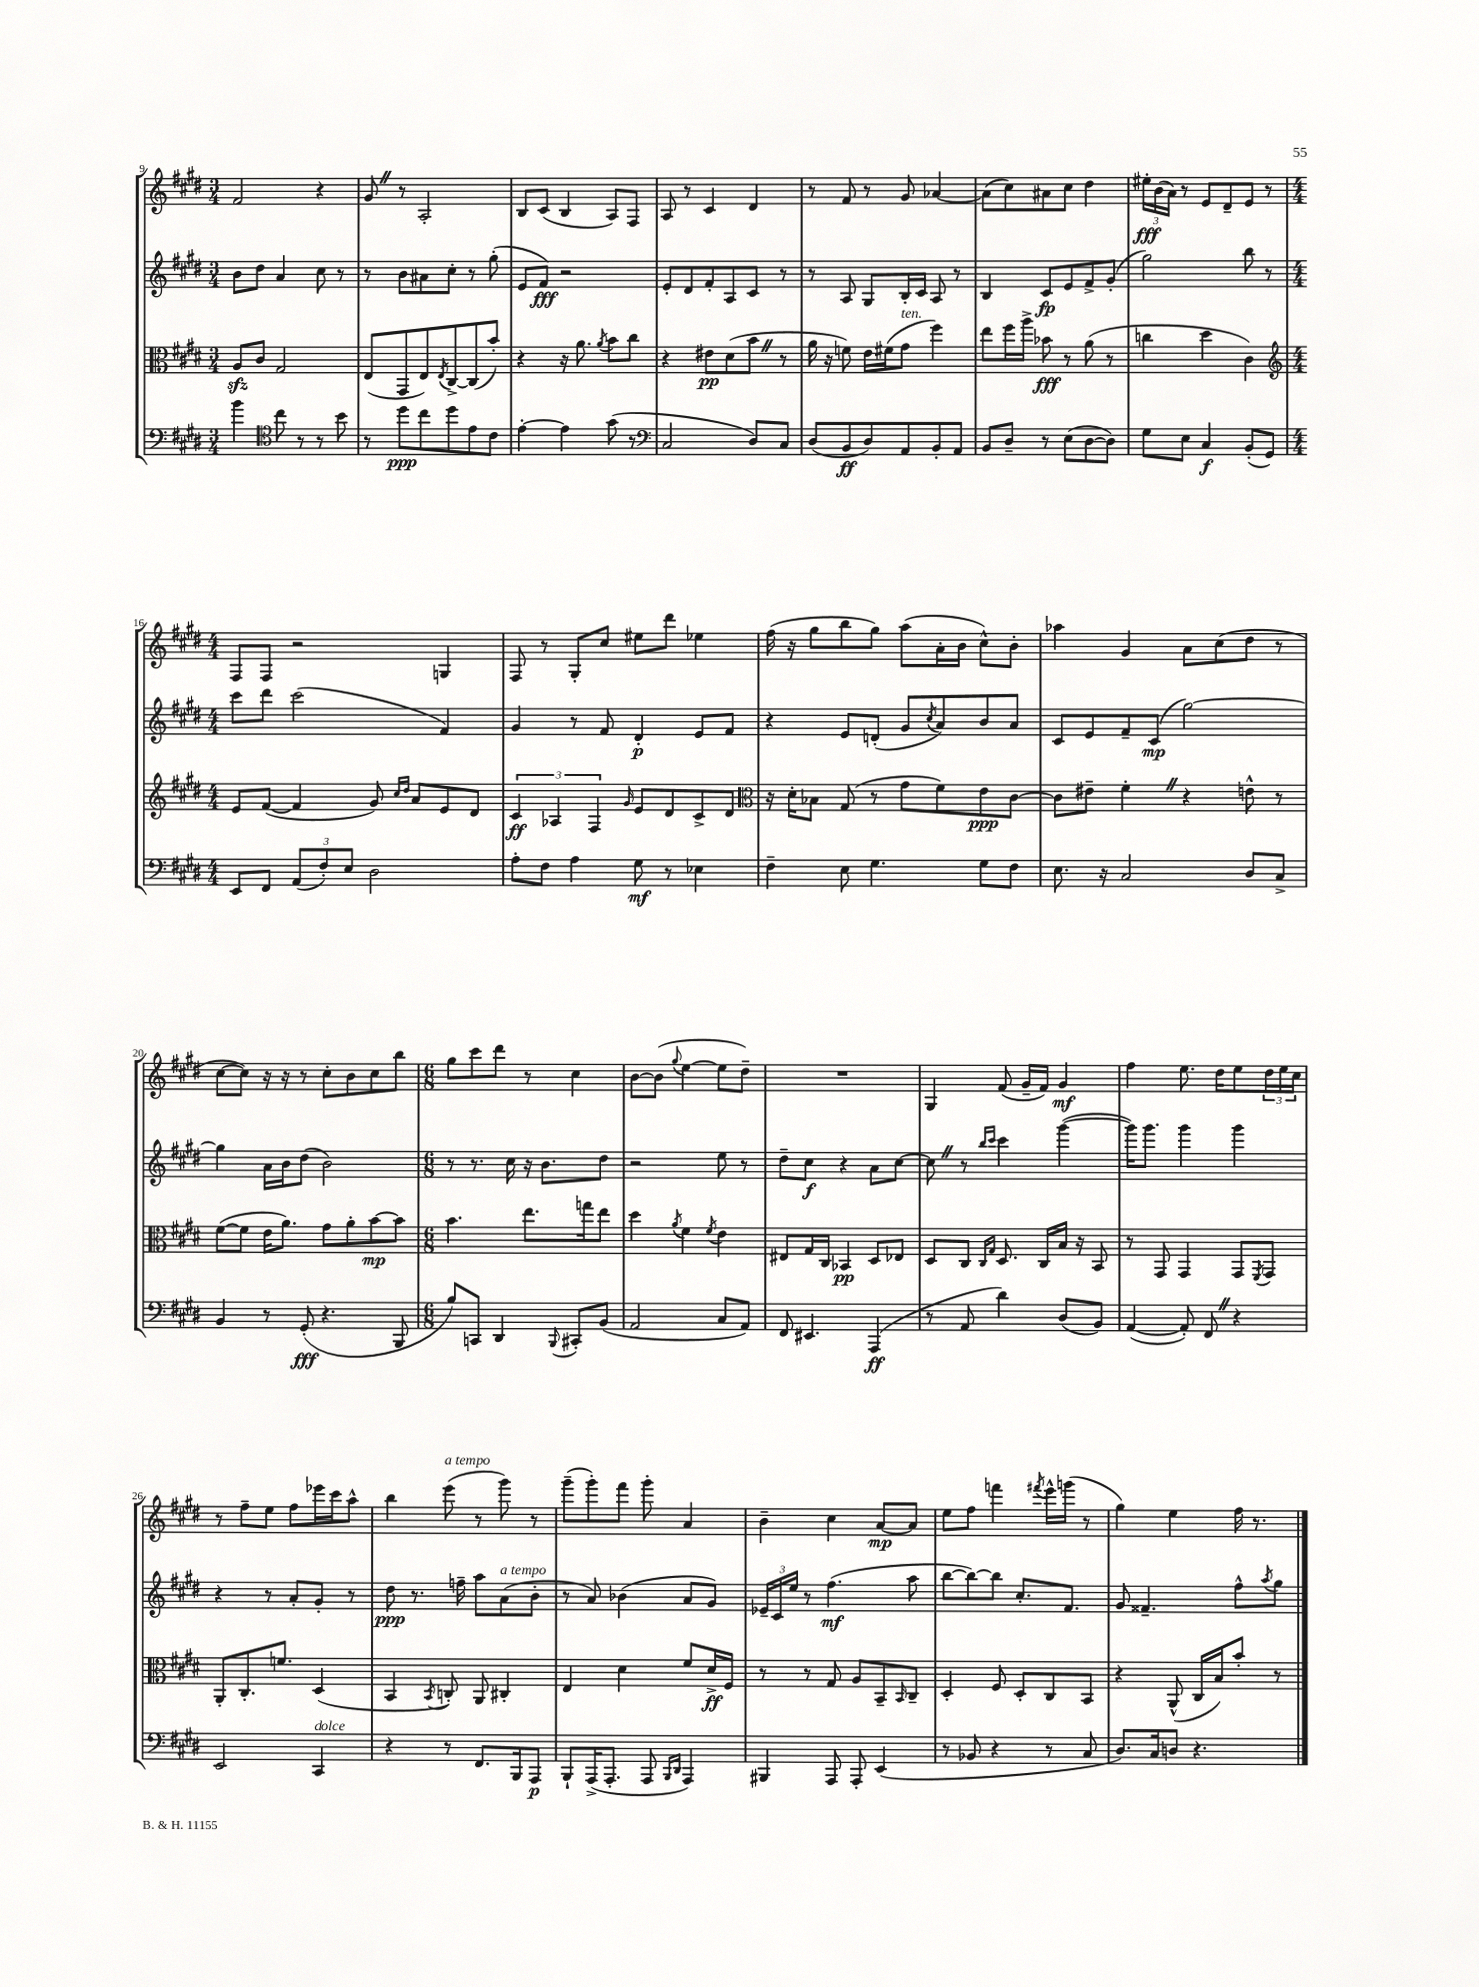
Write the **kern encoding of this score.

**kern	**kern	**kern	**kern
*staff4	*staff3	*staff2	*staff1
*clefF4	*clefC3	*clefG2	*clefG2
*k[f#c#g#d#]	*k[f#c#g#d#]	*k[f#c#g#d#]	*k[f#c#g#d#]
*M3/4	*M3/4	*M3/4	*M3/4
4b	8A	8b	2f#
.	8c#	8dd#	.
*clefC4	*	*	*
8cc#	2G#	4a	.
8r	.	.	.
8r	.	8cc#	4r
8b	.	8r	.
=	=	=	=
8r	(8E	8r	8g#
8dd#	8GG#	8b	8r
8cc#	8E)	8a#	2A'
.	8qE	.	.
8dd#	[8C#^	8cc#'	.
8e	(8C#]	8r	.
8c#	8b')	(8gg#'	.
=	=	=	=
[4e'	4r	8e	8B
.	.	8f#)	(8c#
4e]	16r	2r	4B
.	8.a	.	.
.	8qa	.	.
(8g#	8b	.	8A)
8r	8cc#	.	8F#
=	=	=	=
*clefF4	*	*	*
2C#	4r	8e'	8A
.	.	8d#	8r
.	8e#	8f#'	4c#
.	(8d#	8A	.
8D#)	8b	8c#	4d#
8C#	8r	8r	.
=	=	=	=
(8D#	16a	8r	8r
.	16r	.	.
8BB	8f)	8A	8f#
8D#)	16e	8G#	8r
.	(16f#	.	.
8AA	8g#	16B'	8g#
.	.	16c#	.
8BB'	4ff#)	8A	[4a-
8AA	.	8r	.
=	=	=	=
8BB	8ee	4B	(8a-]
8D#~	16ff#	.	8cc#)
.	16aa^	.	.
8r	8b-	8c#	8a#
(8E	8r	8e	8cc#
[8D#	(8a	8f#^	4dd#
8D#])	8r	(8g#'	.
=	=	=	=
8G#	4cc	2gg#)	24ee#'
.	.	.	(24b
.	.	.	24a)
8E	.	.	8r
4C#	4dd#	.	8e
.	.	.	8d#~
(8BB'	4c#)	8bb	8e
8GG#)	.	8r	8r
=	=	=	=
*	*clefG2	*	*
*M4/4	*M4/4	*M4/4	*M4/4
8EE	8e	8ccc#	8F#
8FF#	([8f#	8ddd#	8F#
(12AA	4f#]	(2ccc#	2r
12F#')	.	.	.
12E	.	.	.
2D#	8g#)	.	.
.	16qqcc#	.	.
.	16qqdd#	.	.
.	8a	.	.
.	8e	4f#)	4G
.	8d#	.	.
=	=	=	=
8A'	6c#	4g#	8F#
8F#	.	.	8r
.	6A-	.	.
4A	.	8r	8G#'
.	6F#	.	.
.	.	8f#	8cc#
.	16qqg#	.	.
8G#	8e	4d#'	8ee#
8r	8d#	.	8ddd#
4E-	8c#^	8e	4ee-
.	8d#	8f#	.
=	=	=	=
*	*clefC3	*	*
4F#~	16r	4r	(16ff#
.	16d#'	.	16r
.	8B-	.	8gg#
8E	(8G#	8e	8bb
4.G#	8r	(8d'	8gg#)
.	8g#	8g#	(8aa
.	.	8qcc#	.
.	8f#)	8a)	16a'
.	.	.	16b
8G#	8e	8b	8cc#^^)
8F#	[8c#	8a	8b'
=	=	=	=
8.E	8c#]	8c#	4aa-
.	8e#~	8e	.
16r	.	.	.
2C#	4f#'	8f#~	4g#
.	.	(8c#	.
.	4r	[2gg#)	8a
.	.	.	(8cc#
8D#	8e^^	.	8dd#
8C#^	8r	.	8r
=	=	=	=
4BB	([8f#	4gg#]	[8cc#
.	8f#]	.	8cc#])
8r	16e	16a	16r
.	8.a)	16b	16r
(8GG#'	.	(8dd#	8r
4.r	8g#	2b)	8cc#'
.	8a'	.	8b
.	[8b	.	8cc#
8BBB	8b]	.	8bb
=	=	=	=
*M6/8	*M6/8	*M6/8	*M6/8
8B)	4.b	8r	8gg#
8CC	.	8.r	8ccc#
4DD#	.	.	8ddd#
.	.	16cc#	.
.	8.ee	16r	8r
.	.	8.b	.
8qqBBB	.	.	.
8CC#'	.	.	4cc#
.	16gg	.	.
(8BB	8ee	8dd#	.
=	=	=	=
2AA	4dd#	2r	[8b
.	.	.	(8b]
.	8qa	.	8qqgg#
.	4f#	.	[4ee
.	8qf#	.	.
8C#	4e	8ee	8ee]
8AA)	.	8r	8dd#~)
=	=	=	=
8FF#	8E#	8dd#~	2.r
4.EE#	16G#	8cc#	.
.	16C#	.	.
.	4BB-	4r	.
(4AAA	8D#	8a	.
.	8E-	[8cc#	.
=	=	=	=
8r	8D#	8cc#]	4G#
8AA	8C#	8r	.
.	16qqC#	16qqbb	.
.	16qqG#	16qqccc#	.
4d#)	8.D#	4ccc#	(8f#
.	.	.	16g#~
.	16C#	.	16f#)
(8D#	16B	([4ggg#	4g#
.	16r	.	.
8BB)	8BB	.	.
=	=	=	=
([4AA	8r	16ggg#])	4ff#
.	.	8.ggg#	.
.	8GG#	.	.
8AA'])	4GG#	4ggg#	8.ee
8FF#	.	.	.
.	.	.	16dd#
4r	8GG#	4ggg#	8ee
.	8qFF#	.	.
.	8GG#	.	24dd#
.	.	.	24ee
.	.	.	24cc#
=	=	=	=
2EE	8AA'	4r	8r
.	8.C#'	.	8ff#~
.	.	8r	8ee
.	8.f	.	.
.	.	8a'	8ff#
4CC#	(4D#	8g#'	16eee-
.	.	.	16ccc#
.	.	8r	8aa^^
=	=	=	=
4r	4BB	8dd#	4bb
.	.	8.r	.
.	8qBB	.	.
8r	8C')	.	(8eee
.	.	16ff~	.
8.FF#	8AA	8aa	8r
.	4C#'	(8a	8ggg#)
16BBB	.	.	.
8AAA	.	8b'	8r
=	=	=	=
8BBB`	4E	8r	(8ggg#~
(16AAA^	.	8a)	8ggg#')
8.AAA'	.	.	.
.	4d#	(4b-	8fff#
8AAA	.	.	8ggg#'
16qqBBB	.	.	.
16qqDD#	.	.	.
4AAA)	8f#	8a	4a
.	16d#^	8g#)	.
.	16F#	.	.
=	=	=	=
4BBB#	8r	24e-~	4b~
.	.	24c#	.
.	.	24ee	.
.	8r	8r	.
8AAA	8G#	(4.ff#	4cc#
8AAA'	8A	.	.
(4EE	8BB~	.	[8a
.	16qqBB	.	.
.	8C#~	8aa	8a]
=	=	=	=
8r	4D#'	[8bb	8ee
8BB-	.	8bb_)	8ff#
4r	8F#	8bb]	4fff
.	8D#'	8.cc#'	.
.	.	.	8qfff#
8r	8C#	.	16eee^^
.	.	8.f#	(16ggg
8C#	8BB	.	8r
=	=	=	=
8.D#)	4r	8g#	4gg#)
.	.	4.f##~	.
16C#	.	.	.
8D	(8AA^^	.	4ee
4.r	16C#	.	.
.	16B)	.	.
.	8b'	8ff#^^	16ff#
.	.	.	8.r
.	.	8qaa	.
.	8r	8gg#	.
==	==	==	==
*-	*-	*-	*-
